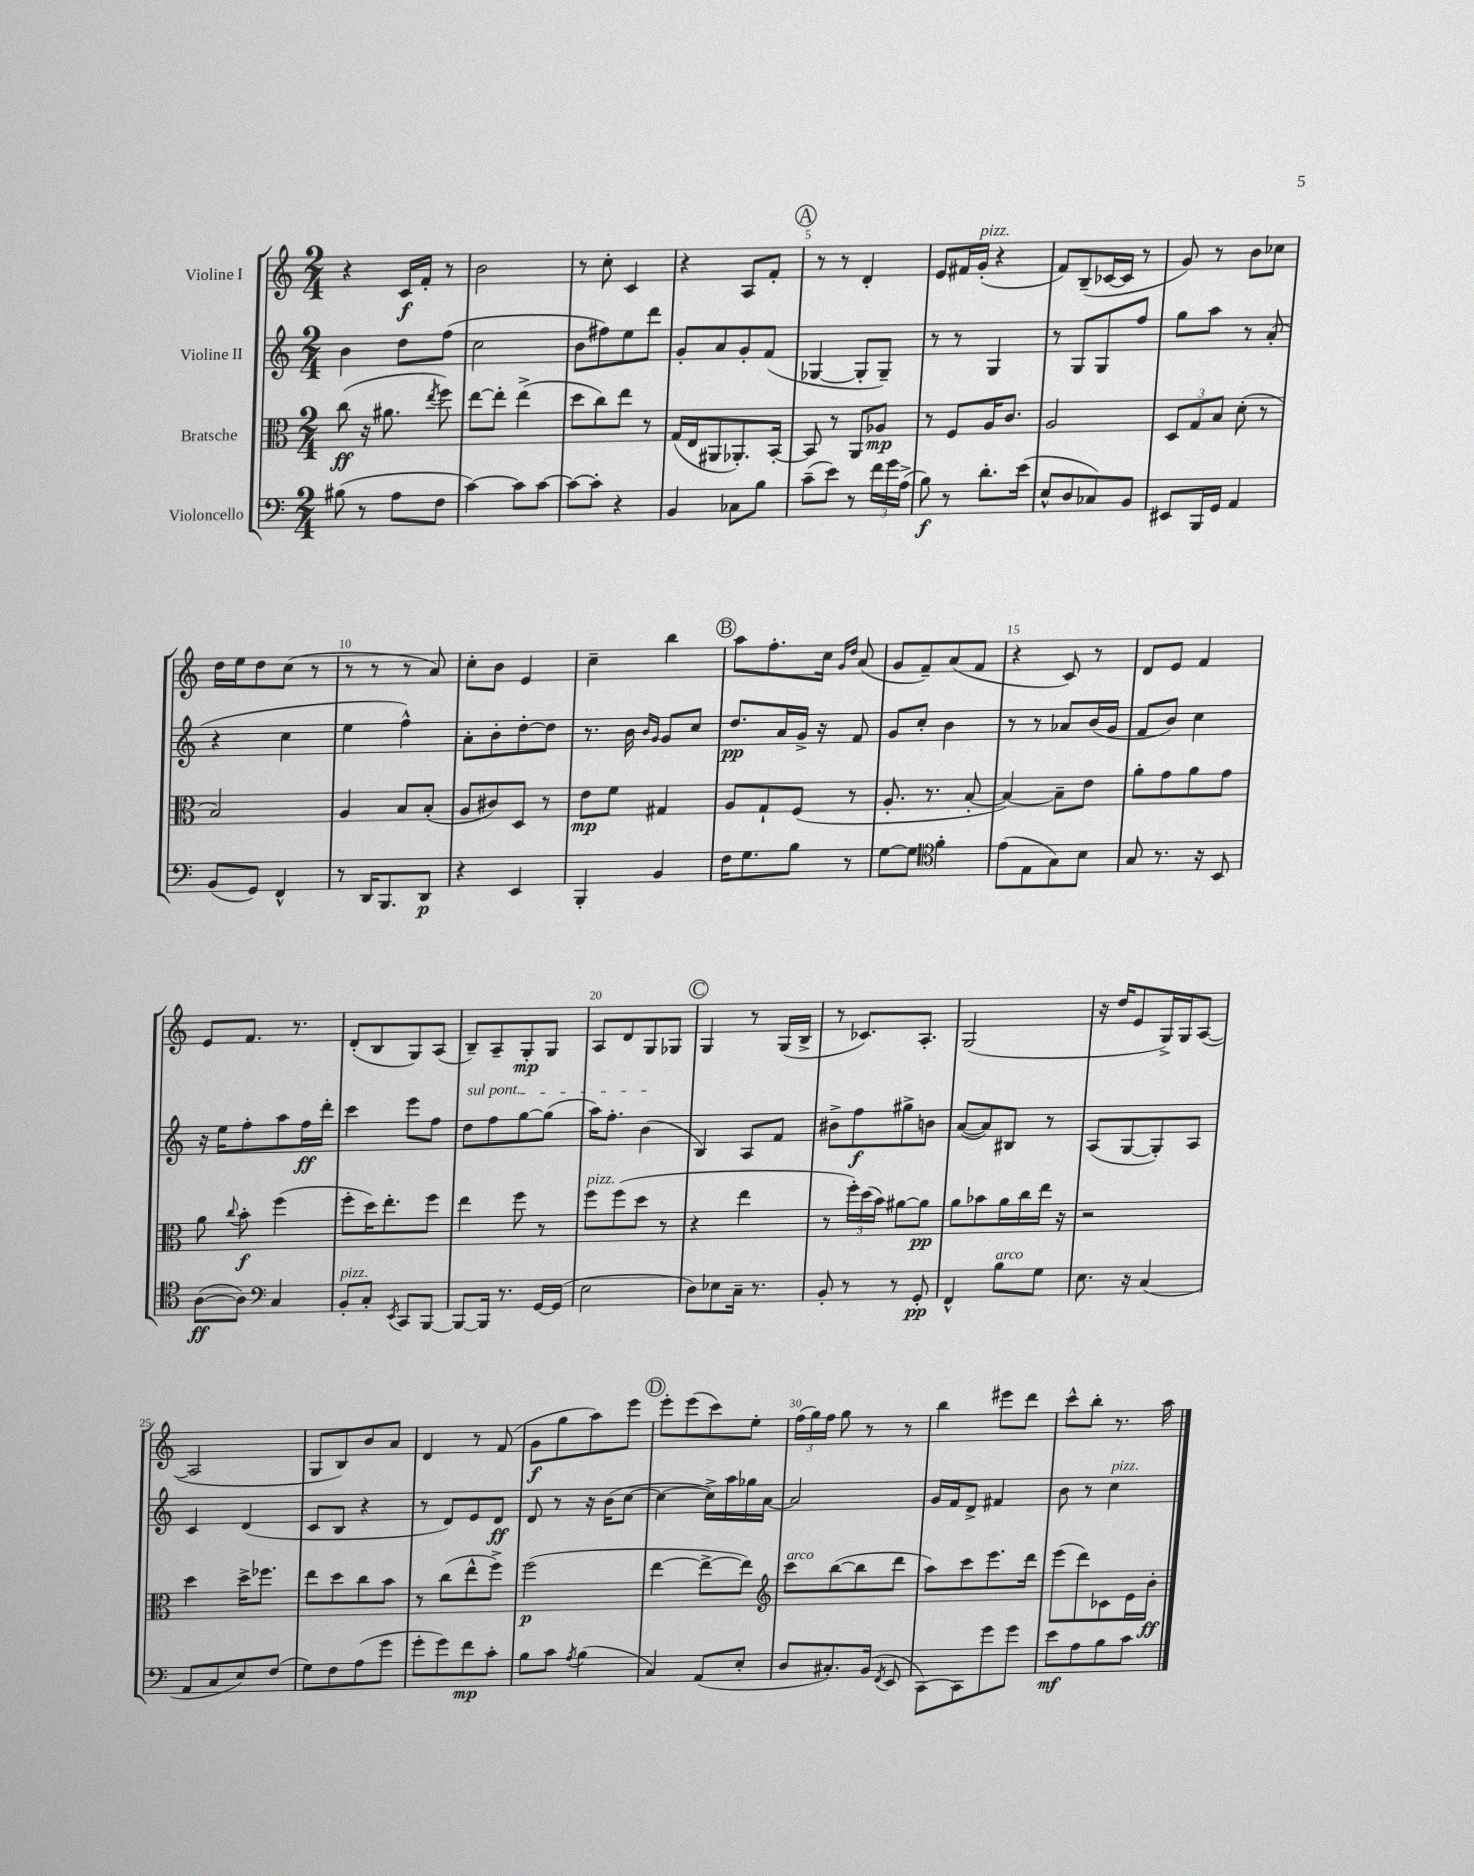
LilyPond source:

<<
\new StaffGroup <<
\new Staff = "s0" \with { instrumentName = "Violine I" } {
    \clef treble \key c \major \numericTimeSignature \time 2/4
    \autoBeamOff r4 c'16[\f f'16]-. r8 |
    b'2 |
    r8 c''8-. c'4 |
    r4 a8[ f'8]-. |
    \mark \markup { \circle "A" } r8 r8 d'4-. |
    e'8[ fis'16 g'16]-.^\markup { \italic "pizz." }( r4 |
    f'8[) b8--( ces'16~ ces'16] r8 |
    g'8) r8 b'8[ ces''8] |
    d''16[ e''16 d''8 c''8]( r8 |
    r8 r8 r8 a'8) |
    c''8[-. b'8] e'4 |
    c''4-- b''4 |
    \mark \markup { \circle "B" } a''8[ f''8.-. c''16] \grace { g'16[ d''16] } a'8( |
    g'8[ f'8--) a'8( f'8] |
    r4 c'8) r8 |
    d'8[ e'8] f'4 |
    e'8[ f'8.] r8. |
    d'8[-.( b8 g8) a8]( |
    b8[--) a8-- g8-.\mp g8] |
    a8[ d'8 g8 ges8] |
    \mark \markup { \circle "C" } g4 r8 g16[( b16]-> |
    r8 ces'8.[) a8.]-. |
    g2( |
    r16 d''16[ e'8 g16->) g16 a8]~( |
    a2 |
    g8[ b8) b'8 a'8] |
    d'4 r8 f'8( |
    g'8[\f g''8 a''8) e'''8] |
    \mark \markup { \circle "D" } e'''8[-. e'''8( c'''8) e''8]-. |
    \tuplet 3/2 { f''16[( g''16) f''16] } g''8 r8 r8 |
    b''4 eis'''8[ d'''8] |
    c'''8[-^ b''8]-. r8. a''16 \bar "|." |
}
\new Staff = "s1" \with { instrumentName = "Violine II" } {
    \clef treble \key c \major \numericTimeSignature \time 2/4
    \autoBeamOff b'4 d''8[ f''8]( |
    c''2 |
    b'8[ fis''8) e''8 d'''8] |
    g'8[-. a'8 g'8-. f'8]( |
    \mark \markup { \circle "A" } ges4~ ges8[-. ges8]--) |
    r8 r8 g4 |
    r8 g8[ g8 f''8] |
    g''8[ a''8] r8 a'8-.( |
    r4 c''4 |
    e''4 f''4-^) |
    a'8[-. b'8-. d''8~-. d''8] |
    r8. b'16 \grace { b'16[ g'16] } g'8[ c''8] |
    \mark \markup { \circle "B" } d''8.[\pp a'16 g'16]-> r16 f'8 |
    g'8[ c''8]-. b'4 |
    r8 r8 aes'8[ b'16( g'16] |
    f'8[ b'8]) c''4 |
    r16 e''16[ f''8-. a''8 f''16\ff d'''16]-. |
    c'''4 e'''8[ f''8] |
    \once \override TextSpanner.bound-details.left.text = \markup { \italic "sul pont." } d''8[\startTextSpan f''8 g''8~ g''8]( |
    a''16[) f''8.]-. b'4\stopTextSpan( |
    \mark \markup { \circle "C" } b4) a8[ f'8] |
    bis'8[-> f''8\f gis''8-> b'8] |
    a'8[~( a'8) bis8] r8 |
    a8[( g8~ g8-.) a8] |
    c'4 d'4( |
    c'8[ b8] r4 |
    r8 d'8[) e'8 d'8]\ff |
    d'8 r8 r16 b'16[( c''8]~ |
    \mark \markup { \circle "D" } c''4~ c''16[->) a''16 ges''16 a'16]~ |
    a'2 |
    g'16[ f'16 d'8]-> fis'4 |
    b'8 r8 c''4^\markup { \italic "pizz." } \bar "|." |
}
\new Staff = "s2" \with { instrumentName = "Bratsche" } {
    \clef alto \key c \major \numericTimeSignature \time 2/4
    \autoBeamOff c''8\ff( r16 ais'8. \acciaccatura { e''8 } f''8) |
    e''8[~ e''8]-. e''4->( |
    d''8[ c''8) e''8] r8 |
    g16[( e16 ais,8 aes,8.-.) b,16]~-. |
    \mark \markup { \circle "A" } b,8 r8 a,8[ aes8]\mp |
    r8 f8[ a16 c'8.] |
    a2 |
    \tuplet 3/2 { d8[ g8 b8] } d'8-.( r8 |
    b2) |
    a4 b8[ b8]-.( |
    a8[ cis'8) d8] r8 |
    e'8[\mp f'8] gis4 |
    \mark \markup { \circle "B" } a8[ g8-! f8]( r8 |
    a8.-. r8. b8~-. |
    b4~) b8[-- e'8] |
    a'8[-. g'8 a'8 g'8] |
    a'8 \appoggiatura { c''8 } b'8-.\f f''4( |
    f''8[-. d''16) e''8.-. f''8] |
    e''4 f''8 r8 |
    f''8[^\markup { \italic "pizz." } f''8( d''8] r8 |
    \mark \markup { \circle "C" } r4 e''4 |
    r8 \tuplet 3/2 { f''16[-.) d''16( b'16]) } ais'8[~ ais'8]\pp |
    a'8[ bes'8 a'16 c''16 e''16] r16 |
    r2 |
    d''4 d''16[-> fes''8.] |
    e''8[ d''8 c''8 b'8] |
    r8 c''8[( e''8-^ f''8]->) |
    f''2\p( |
    \mark \markup { \circle "D" } e''4~ e''8[~-> e''8]) |
    \clef treble c'''8[^\markup { \italic "arco" } b''8~( b''8 d'''8] |
    a''8[) c'''8 e'''8. d'''16] |
    e'''8[( d'''8) ces'8 e'16 b'16]-.\ff \bar "|." |
}
\new Staff = "s3" \with { instrumentName = "Violoncello" } {
    \clef bass \key c \major \numericTimeSignature \time 2/4
    \autoBeamOff bis8( r8 a8[ f8] |
    c'4~) c'8[ c'8]~ |
    c'8[~ c'8]-. r4 |
    b,4 ces8[ b8] |
    \mark \markup { \circle "A" } c'8[--( e'8]) r8 \tuplet 3/2 { f'16[ g'16 a16]->( } |
    b8\f) r8 d'8.[-. e'16]( |
    e8[-^ d8 ces8) b,8] |
    eis,8[ b,,16 g,16] a,4 |
    b,8[( g,8]) f,4-^ |
    r8 d,16[ b,,8. d,8]\p |
    r4 e,4 |
    b,,4-. b,4 |
    \mark \markup { \circle "B" } f16[ g8. b8] r8 |
    g8[~ g8] \clef tenor f'4-. |
    e'8[( e8 g8) b8] |
    g8 r8. r16 b,8 |
    a8[~\ff( a8]) \clef bass c4 |
    b,8[-.^\markup { \italic "pizz." } c8]-. \acciaccatura { e,8 } c,8[ b,,8]~ |
    b,,8[~ b,,16] r8. g,16[~ g,16]( |
    e2 |
    \mark \markup { \circle "C" } d8[) ees8 c16]-- r8. |
    b,8-. r8 r8 g,8-.\pp |
    f,4-^ b8[^\markup { \italic "arco" } g8] |
    e8. r16 c4( |
    a,8[ c8 e8) f8]( |
    g8[) f8 a8( g'8] |
    g'8[-. g'8) f'8\mp c'8]-. |
    b8[ c'8] \acciaccatura { a8 } b4( |
    \mark \markup { \circle "D" } c4) a,8[( e8]-. |
    d8[ cis8.-.) b,16]( \acciaccatura { f,8 } e,8 |
    c,8[~) c,8 g'8 g'8] |
    e'8[\mf a8 b8 c'8] \bar "|." |
}
>>
>>
\layout { \context { \Score \override BarNumber.break-visibility = ##(#f #t #t) barNumberVisibility = #(every-nth-bar-number-visible 5) } }
